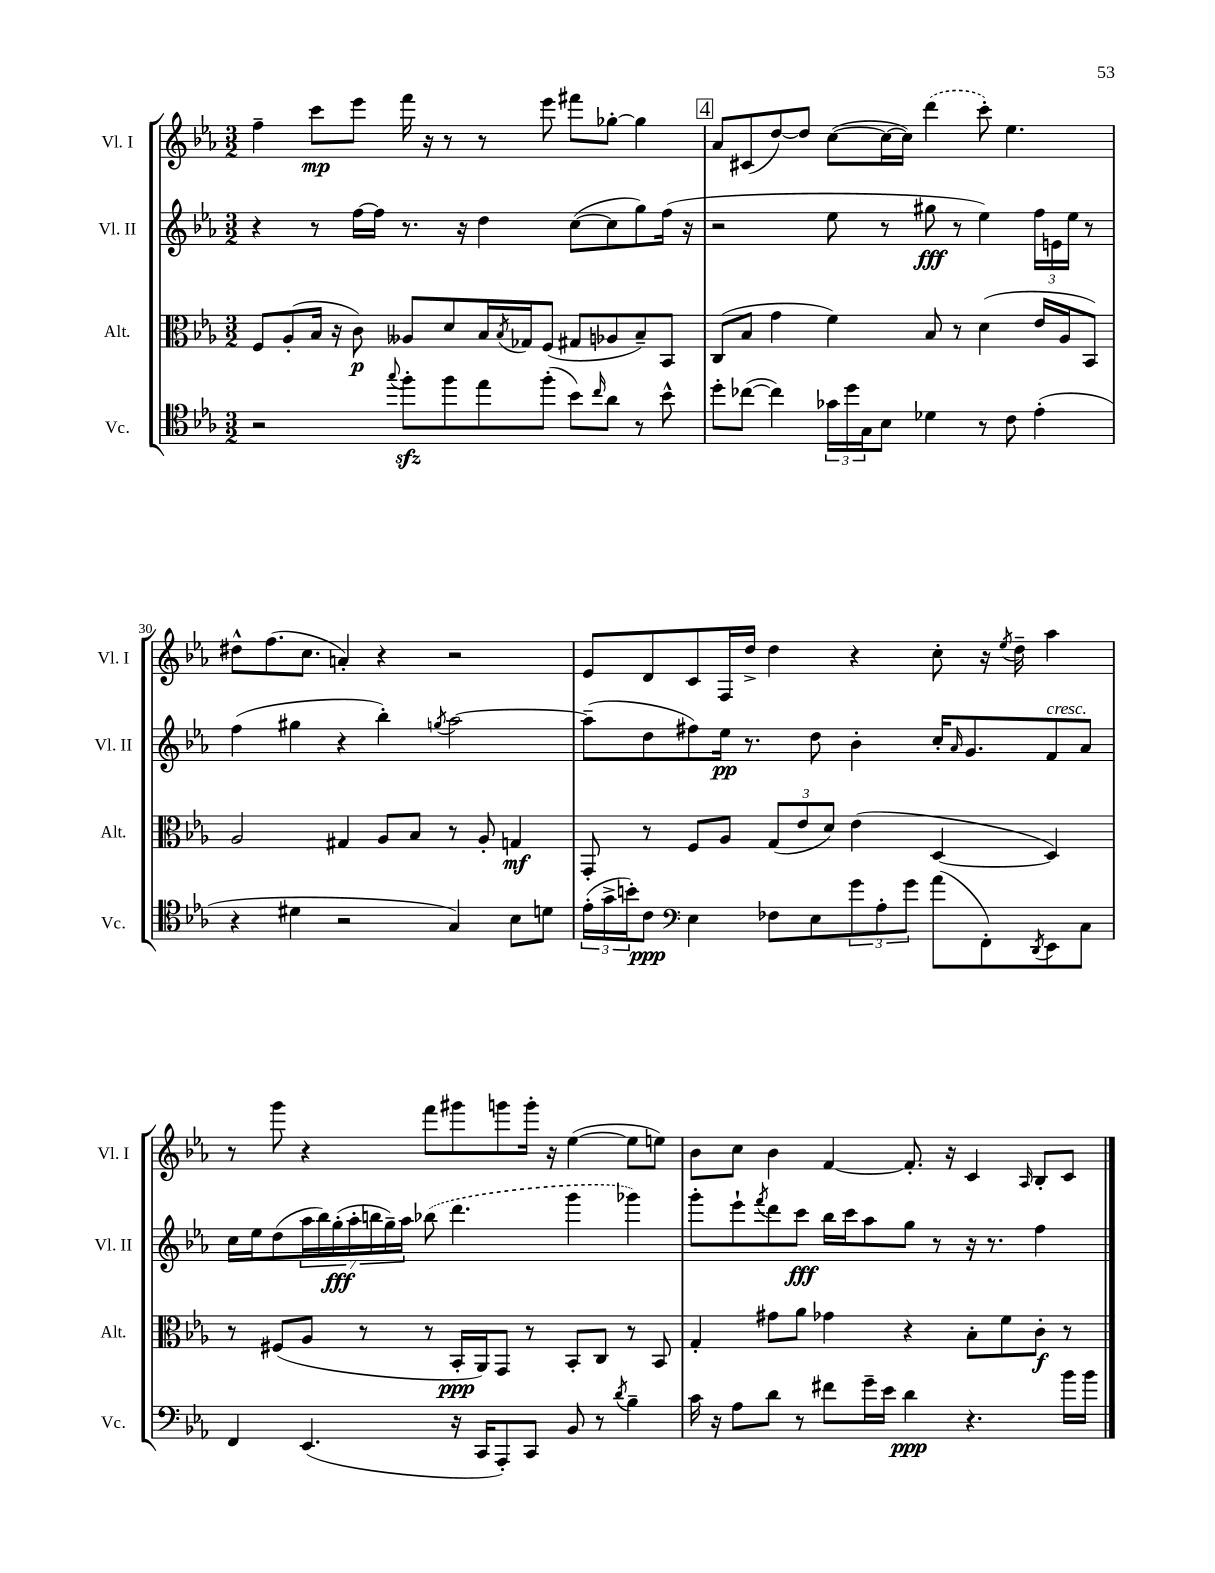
<<
\new StaffGroup <<
\new Staff = "s0" \with { instrumentName = "Vl. I" shortInstrumentName = "Vl. I" } {
    \clef treble \key ees \major \numericTimeSignature \time 3/2
    f''4-- c'''8\mp ees'''8 f'''16 r16 r8 r8 ees'''8 fis'''8 ges''8~-. ges''4 |
    \mark \markup { \box "4" } aes'8 cis'8( d''8~) d''8 c''8~( c''16~ c''16) \once \slurDashed d'''4( c'''8-.) ees''4. |
    dis''8-^ f''8.( c''8. a'4-.) r4 r2 |
    ees'8 d'8 c'8 f16 d''16-> d''4 r4 c''8-. r16 \acciaccatura { ees''8 } d''16-- aes''4 |
    r8 g'''8 r4 f'''8 gis'''8 g'''8 g'''16-. r16 ees''4~( ees''8 e''8) |
    bes'8 c''8 bes'4 f'4~ f'8.-. r16 c'4 \grace { aes16 } bes8-. c'8 \bar "|." |
}
\new Staff = "s1" \with { instrumentName = "Vl. II" shortInstrumentName = "Vl. II" } {
    \clef treble \key ees \major \numericTimeSignature \time 3/2
    r4 r8 f''16~ f''16 r8. r16 d''4 c''8~( c''8 g''8) f''16( r16 |
    \mark \markup { \box "4" } r2 ees''8 r8 gis''8\fff r8 ees''4) \tuplet 3/2 { f''16 e'16 ees''16 } r8 |
    f''4( gis''4 r4 bes''4-.) \acciaccatura { g''8 } aes''2~ |
    aes''8--( d''8 fis''8) ees''16\pp r8. d''8 bes'4-. c''16-. \grace { aes'16 } g'8. f'8^\markup { \italic "cresc." } aes'8 |
    c''16 ees''16 d''8( \tuplet 7/4 { aes''16 bes''16) g''16-.\fff( aes''16-. b''16 g''16--) aes''16 } \once \slurDashed bes''8( d'''4. g'''4 ges'''4) |
    g'''8-. ees'''8-! \acciaccatura { f'''8 } d'''8 c'''8\fff bes''16 c'''16 aes''8 g''8 r8 r16 r8. f''4 \bar "|." |
}
\new Staff = "s2" \with { instrumentName = "Alt." shortInstrumentName = "Alt." } {
    \clef alto \key ees \major \numericTimeSignature \time 3/2
    f8 aes8-.( bes16 r16 c'8\p) aeses8 d'8 bes16 \acciaccatura { bes8 } ges16 f8( gis8 aes8 bes8--) bes,8 |
    \mark \markup { \box "4" } c8( bes8 g'4 f'4) bes8 r8 d'4( ees'16 aes16 bes,8) |
    aes2 gis4 aes8 bes8 r8 aes8-. g4\mf |
    g,8-. r8 f8 aes8 \tuplet 3/2 { g8( ees'8 d'8) } ees'4( d4~ d4) |
    r8 fis8( aes8 r8 r8 bes,16-.\ppp aes,16) g,8 r8 bes,8-. c8 r8 bes,8 |
    g4-. gis'8 aes'8 ges'4 r4 bes8-. f'8 c'8-.\f r8 \bar "|." |
}
\new Staff = "s3" \with { instrumentName = "Vc." shortInstrumentName = "Vc." } {
    \clef tenor \key ees \major \numericTimeSignature \time 3/2
    r2 \appoggiatura { g''8 } f''8-.\sfz f''8 ees''8 f''8-.( bes'8) \grace { c''16 } aes'8 r8 bes'8-^ |
    \mark \markup { \box "4" } d''8-. ces''8~( ces''4) \tuplet 3/2 { ges'16 d''16 g16 } bes8 des'4 r8 c'8 ees'4-.( |
    r4 dis'4 r2 g4) bes8 d'8 |
    \tuplet 3/2 { ees'16-.( g'16-> b'16-.) } c'8\ppp \clef bass ees4 fes8 ees8 \tuplet 3/2 { g'8 aes8-. g'8 } aes'8( f,8-.) \acciaccatura { d,8 } ees,8 c8 |
    f,4 ees,4.( r16 c,16 aes,,8-.) c,8 bes,8 r8 \acciaccatura { d'8 } bes4-- |
    c'16 r16 aes8 d'8 r8 fis'8 g'16-- ees'16 d'4\ppp r4. bes'16 bes'16 \bar "|." |
}
>>
>>
\layout { \context { \Score currentBarNumber = #28 \override BarNumber.break-visibility = ##(#f #t #t) barNumberVisibility = #(every-nth-bar-number-visible 5) } }
